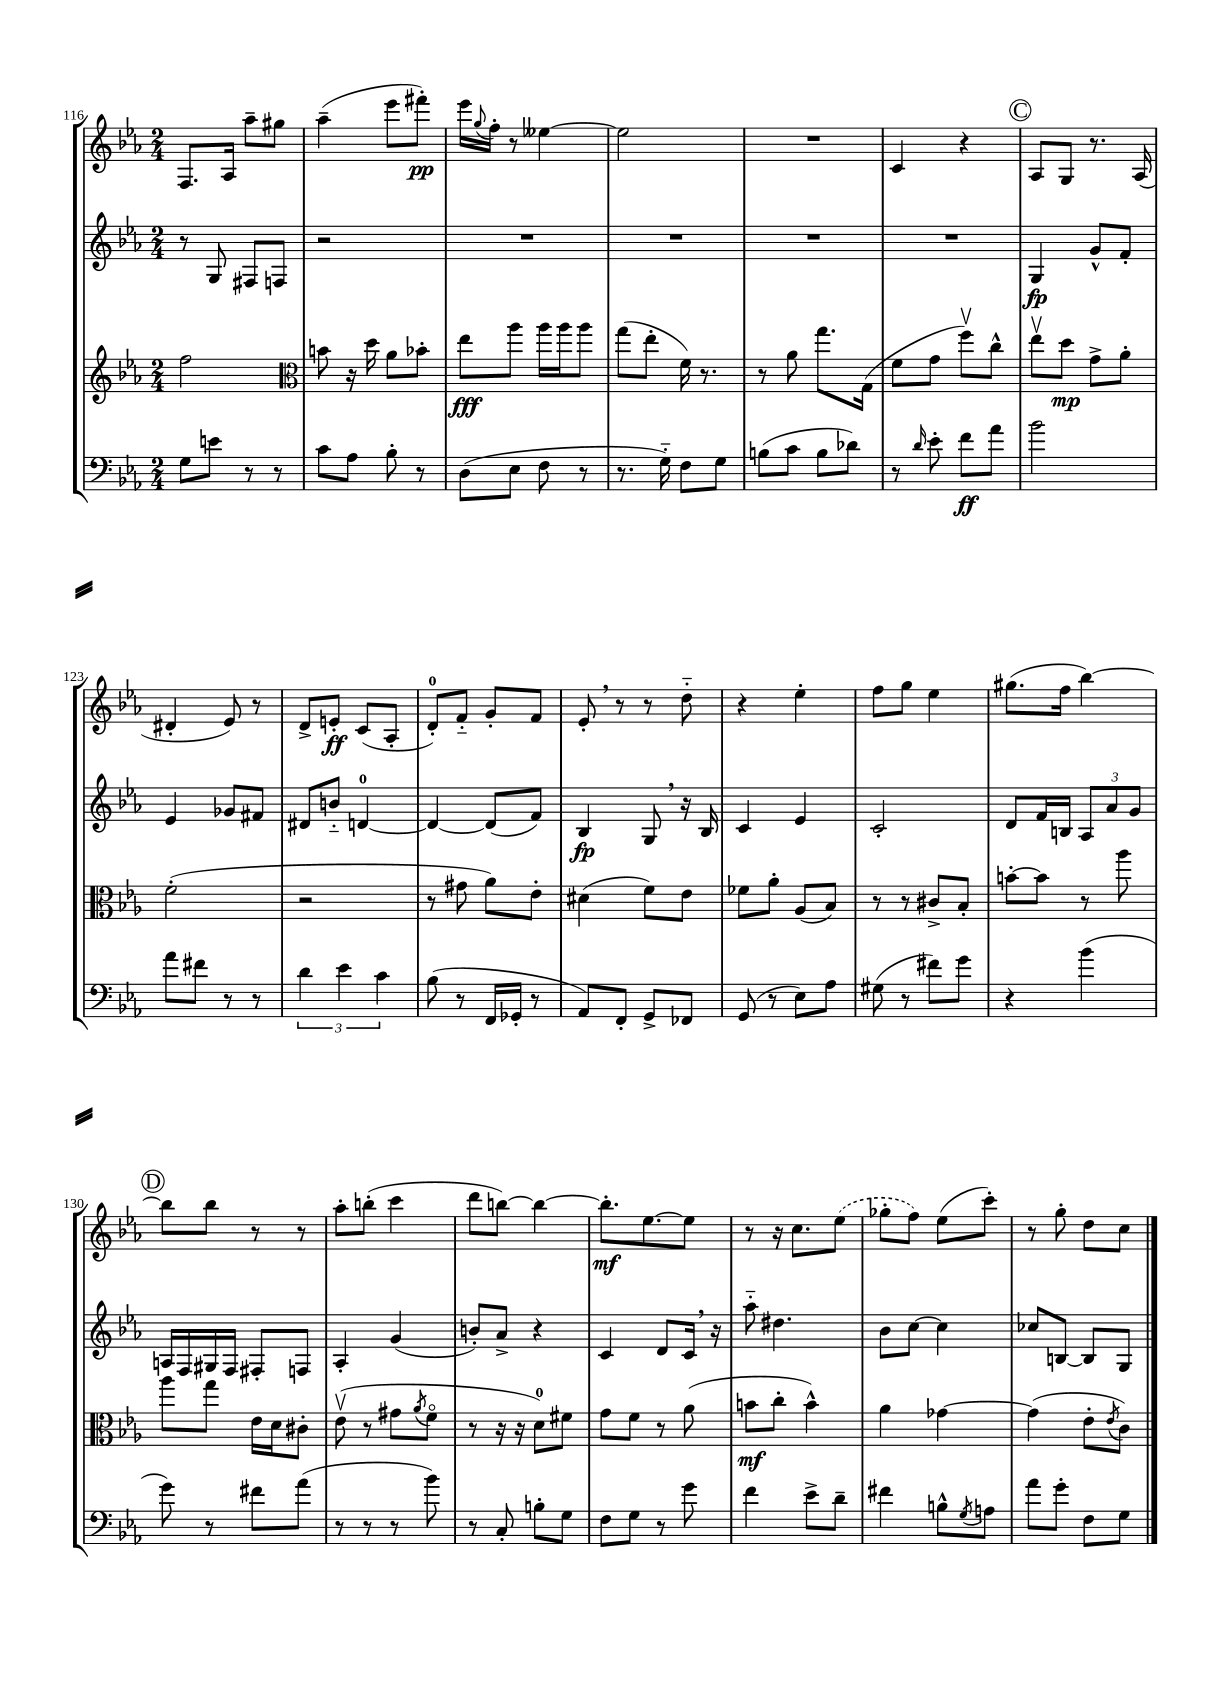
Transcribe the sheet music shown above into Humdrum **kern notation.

**kern	**kern	**kern	**kern
*staff4	*staff3	*staff2	*staff1
*clefF4	*clefG2	*clefG2	*clefG2
*k[b-e-a-]	*k[b-e-a-]	*k[b-e-a-]	*k[b-e-a-]
*M2/4	*M2/4	*M2/4	*M2/4
8G	2ff	8r	8.F
8e	.	8G	.
.	.	.	16A-
8r	.	8F#	8aa-~
8r	.	8F	8gg#
=	=	=	=
*	*clefC3	*	*
8c	8b	2r	(4aa-~
8A-	16r	.	.
.	16dd	.	.
8B-'	8a-	.	8eee-
8r	8b-'	.	8fff#')
=	=	=	=
(8D	8ee-	2r	16eee-
.	.	.	8qqgg
.	.	.	16ff'
8E-	8aa-	.	8r
8F	16aa-	.	[4ee--
.	16aa-	.	.
8r	8aa-	.	.
=	=	=	=
8.r	(8gg	2r	2ee--]
.	8ee-'	.	.
16G'~)	.	.	.
8F	16f)	.	.
.	8.r	.	.
8G	.	.	.
=	=	=	=
(8B	8r	2r	2r
8c	8a-	.	.
8B	8.gg	.	.
8d-)	.	.	.
.	(16G	.	.
=	=	=	=
8r	8f	2r	4c
16qqd	.	.	.
8e-'	8g	.	.
8f	8ffv)	.	4r
8a-	8cc^^	.	.
=	=	=	=
2b-	8ee-v	4G	8A-
.	8dd	.	8G
.	8g^	8g^^	8.r
.	8a-'	8f'	.
.	.	.	(16A-
=	=	=	=
8a-	(2f'	4e-	4d#'
8f#	.	.	.
8r	.	8g-	8e-)
8r	.	8f#	8r
=	=	=	=
6d	2r	8d#	8d^
.	.	8b'~	8e'
6e-	.	.	.
.	.	[4d	(8c
6c	.	.	.
.	.	.	8A-'
=	=	=	=
(8B-	8r	4d_	8d')
8r	8g#	.	8f'~
16FF	8a-)	(8d]	8g'
16GG-'	.	.	.
8r	8e-'	8f)	8f
=	=	=	=
8AA-)	(4d#	4B-	8e-'
8FF'	.	.	8r
8GG^	8f)	8G	8r
8FF-	8e-	16r	8dd'~
.	.	16B-	.
=	=	=	=
(8GG	8f-	4c	4r
8r	8a-'	.	.
8E-)	(8A-	4e-	4ee-'
8A-	8B-)	.	.
=	=	=	=
(8G#	8r	2c'	8ff
8r	8r	.	8gg
8f#)	8c#^	.	4ee-
8g	8B-'	.	.
=	=	=	=
4r	[8b'	8d	(8.gg#
.	8b]	16f	.
.	.	16B	16ff
(4b-	8r	12A-	[4bb-)
.	.	12a-	.
.	8aa-	.	.
.	.	12g	.
=	=	=	=
8g)	8aa-	16A	8bb-]
.	.	16F	.
8r	8gg	16G#	8bb-
.	.	16F	.
8f#	16e-	8F#'	8r
.	16d	.	.
(8a-	8c#'	8F	8r
=	=	=	=
8r	(8e-v	4A-'	8aa-'
8r	8r	.	(8bb'
8r	8g#	(4g	4ccc
.	8qa-	.	.
8b-)	8fo	.	.
=	=	=	=
8r	8r	8b')	8ddd
8C'	16r	8a-^	[8bb)
.	16r	.	.
8B'	8d)	4r	4bb_
8G	8f#	.	.
=	=	=	=
8F	8g	4c	8.bb']
8G	8f	.	.
.	.	.	[8.ee-
8r	8r	8d	.
8g	(8a-	16c	8ee-]
.	.	16r	.
=	=	=	=
4f	8b	8aa-'~	8r
.	8cc'	4.dd#	16r
.	.	.	8.cc
8e-^	4b^^)	.	.
8d~	.	.	(8ee-
=	=	=	=
4f#	4a-	8b-	8gg-'
.	.	[8cc	8ff)
8B^^	[4g-	4cc]	(8ee-
8qG	.	.	.
8A	.	.	8ccc')
=	=	=	=
8a-	(4g-]	8cc-	8r
8g'	.	[8B	8gg'
8F	8e-'	8B]	8dd
.	8qe-	.	.
8G	8c)	8G	8cc
==	==	==	==
*-	*-	*-	*-
